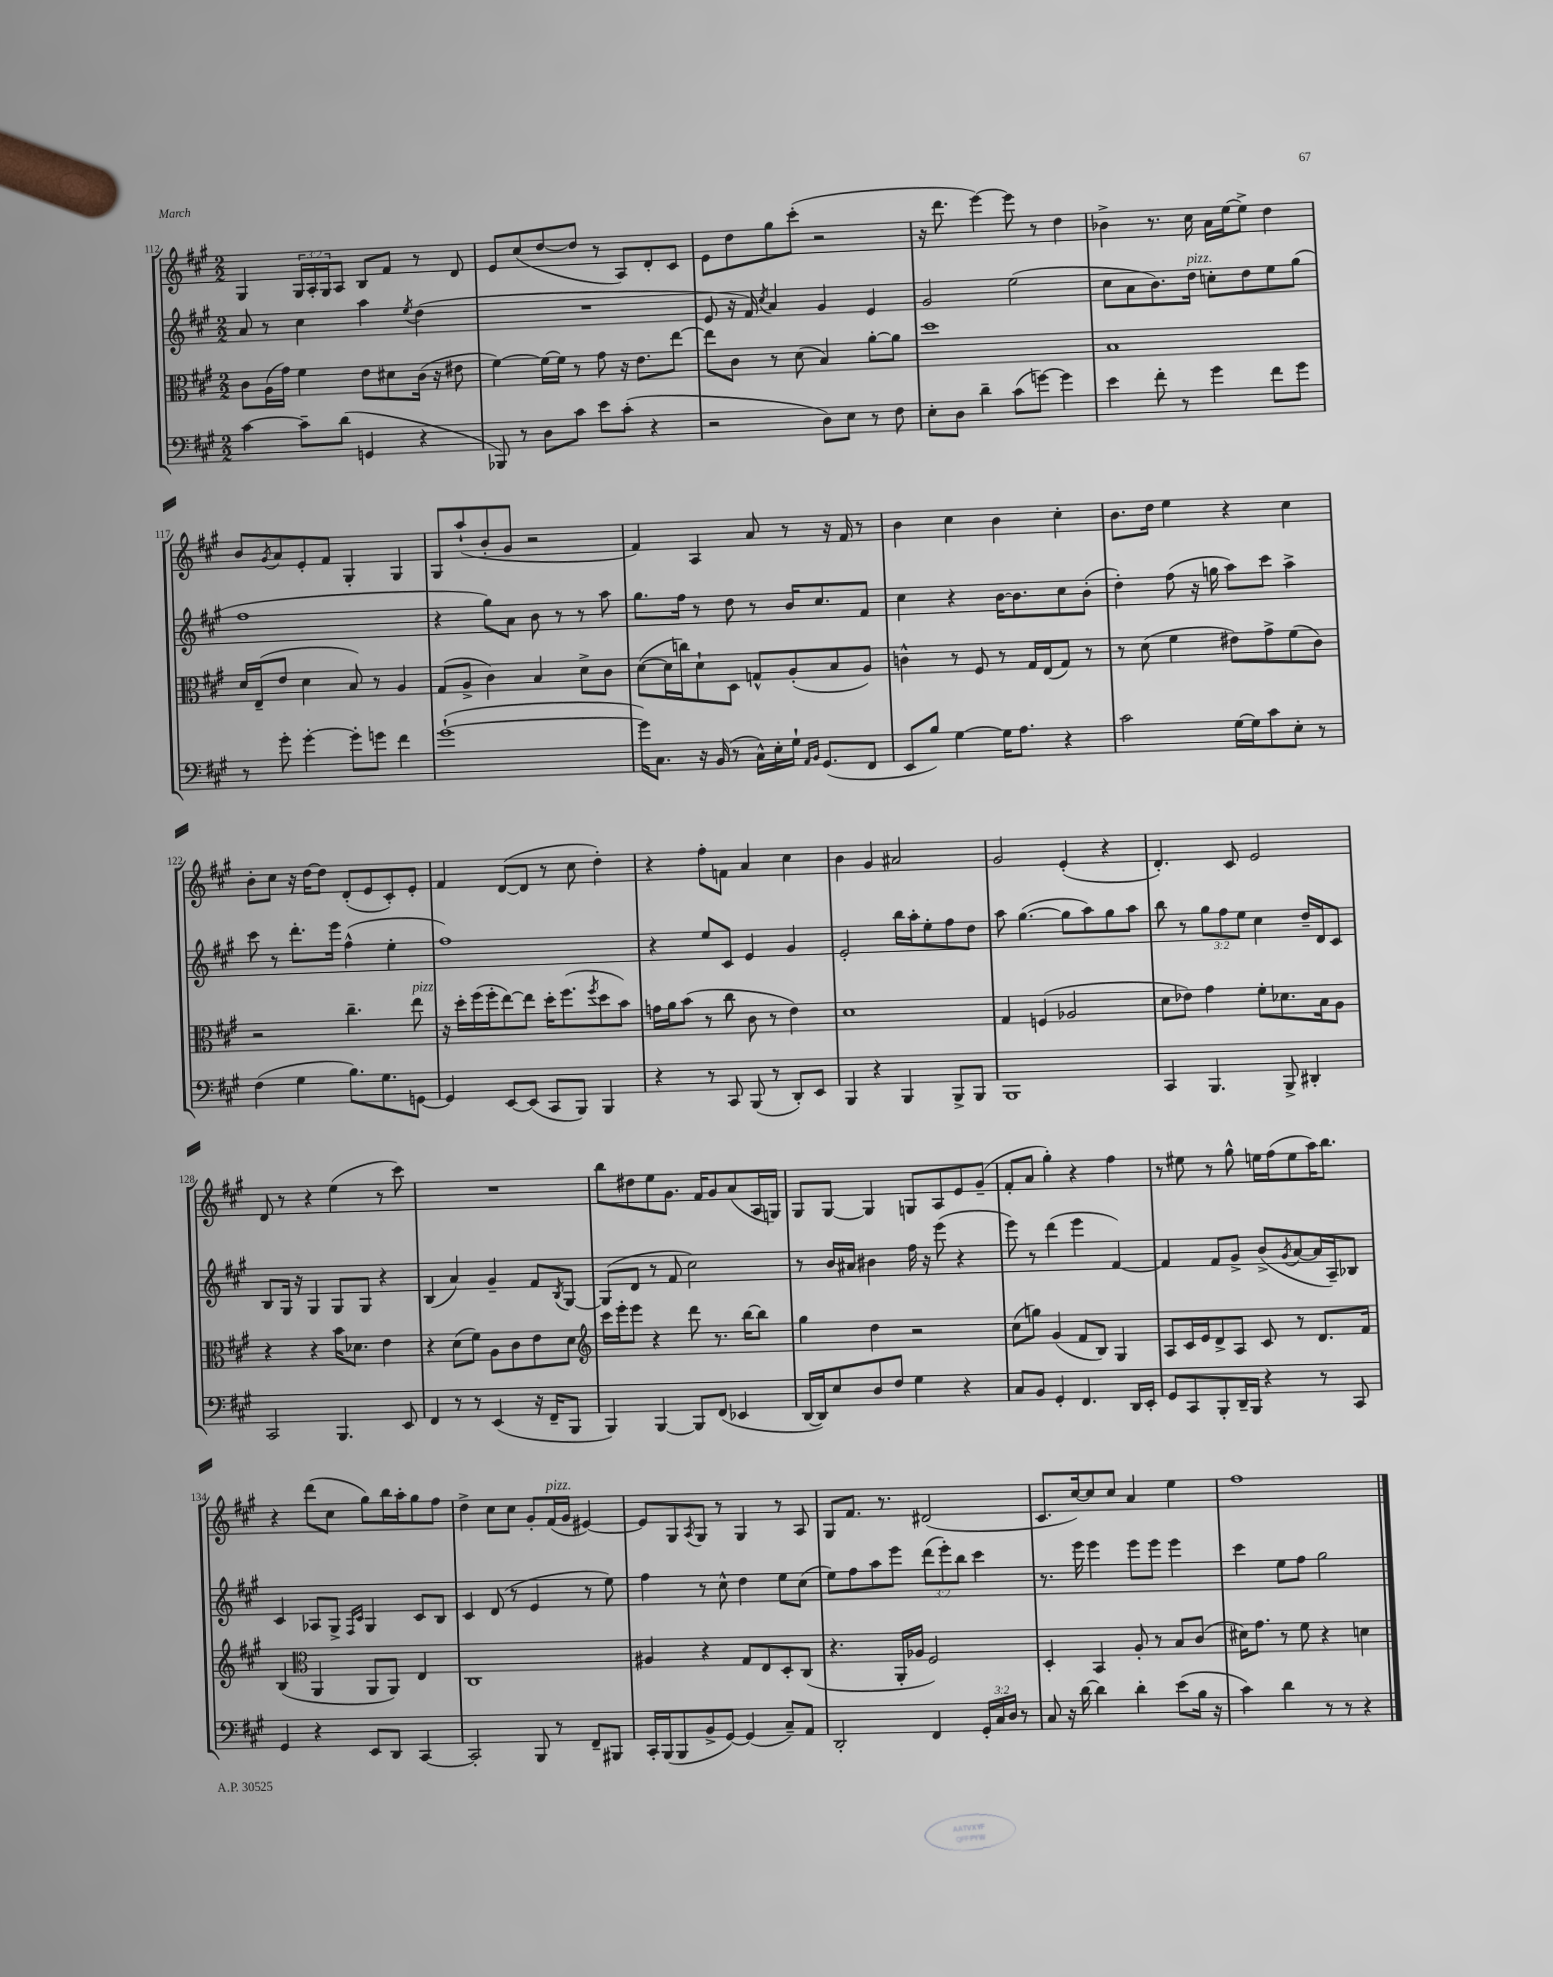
<<
\new StaffGroup <<
\new Staff = "s0" {
    \clef treble \key a \major \numericTimeSignature \time 2/2 \override Staff.TupletNumber.text = #tuplet-number::calc-fraction-text
    gis4 \tuplet 3/2 { gis16 a16-. gis16 } a8 b8 fis'8 r8 d'8 |
    e'8 cis''8( d''8~ d''8 r8 a8) d'8-. cis'8 |
    e'8 d''8 gis''8 cis'''8-.( r2 |
    r16 d'''8. e'''4~) e'''8 r8 d''4 |
    bes'4-> r8. cis''16 a'16 e''16~ e''8-> d''4 |
    b'8 \acciaccatura { gis'8 } a'8 e'8-. fis'8 gis4-. gis4 |
    gis8 a''8-!( b'8-. gis'8 r2 |
    fis'4) a4 a'8 r8 r16 fis'16 r8 |
    b'4 cis''4 b'4 cis''4-. |
    b'8. d''16 e''4 r4 cis''4 |
    b'8-. cis''8 r16 d''16~ d''8 d'8-.( e'8 cis'8-.) e'8-. |
    fis'4 d'8~( d'8 r8 cis''8 d''4-.) |
    r4 fis''8-. f'8 a'4 cis''4 |
    b'4 gis'4 ais'2 |
    gis'2 e'4-.( r4 |
    d'4.-.) cis'8 e'2 |
    d'8 r8 r4 e''4( r8 cis'''8) |
    R1 |
    b''8 dis''8 e''8 gis'8. fis'16 gis'8 a'8( a16 g16) |
    gis8 gis8~ gis4 g8 a8 e'8 gis'8--( |
    fis'8-. a'8 gis''4-.) r4 fis''4 |
    r8 eis''8 r8 gis''8-^ e''16 fis''16( e''8 a''16) b''8. |
    r4 d'''8( cis''8 gis''8) b''16 a''16-. gis''8 fis''8 |
    d''4-> cis''8 cis''8 gis'8-. fis'16^\markup { \italic "pizz." }( gis'16 eis'4~) |
    eis'8 gis8 \acciaccatura { a8 } gis8 r8 gis4 r8 a8 |
    gis8 fis'8. r8. dis'2( |
    cis'8. cis''16~) cis''8 cis''8 a'4 e''4 |
    fis''1 \bar "|." |
}
\new Staff = "s1" {
    \clef treble \key a \major \numericTimeSignature \time 2/2 \override Staff.TupletNumber.text = #tuplet-number::calc-fraction-text
    a'8 r8 cis''4 a''4 \acciaccatura { e''8 } d''4( |
    R1 |
    e'8 r16 fis'16) \acciaccatura { cis''8 } a'4 gis'4 e'4 |
    gis'2 e''2( |
    cis''8 a'8 b'8.) d''16^\markup { \italic "pizz." } c''8-. d''8 e''8 gis''8( |
    fis''1 |
    r4 gis''8) a'8 b'8 r8 r8 a''8 |
    gis''8. fis''16 r8 d''8 r8 b'16 cis''8. fis'8 |
    cis''4 r4 b'16~ b'8. cis''8 b'8-.( |
    d''4-.) fis''8( r16 g''16 a''8) cis'''8 a''4-> |
    cis'''8 r8 d'''8.-. e'''16 fis''4-^( e''4-. |
    fis''1) |
    r4 e''8 cis'8 e'4 gis'4 |
    e'2-. b''16 a''16-. e''8-. fis''8 d''8 |
    a''8 gis''4.~( gis''8 a''8) gis''8 a''8 |
    b''8 r8 \tuplet 3/2 { gis''8 fis''8 e''8 } cis''4 d''16-- d'16 cis'8 |
    b8 gis16 r16 gis4 gis8 gis8 r4 |
    b4( a'4) gis'4-- fis'8 \acciaccatura { b8 } gis8~ |
    gis8( d'8 r8 fis'8 cis''2) |
    r8 b'16 ais'16 bis'4 fis''16 r16 e'''8( r4 |
    e'''8) r8 d'''4( e'''4 fis'4~) |
    fis'4 fis'8 gis'8-> b'8->( \acciaccatura { gis'8 } a'8~ a'16 a16--) bes8 |
    cis'4 aes8 gis8-> \grace { fis16 cis'16 } gis4 cis'8 b8 |
    cis'4 d'8( r8 e'4 r8 e''8) |
    fis''4 r8 cis''8-^ d''4 e''8 cis''8( |
    e''8) fis''8 a''8 e'''8 \tuplet 3/2 { d'''8( e'''8-.) b''8 } cis'''4 |
    r8. e'''16 e'''4 e'''8 e'''8 e'''4 |
    cis'''4 e''8 fis''8 gis''2 \bar "|." |
}
\new Staff = "s2" {
    \clef alto \key a \major \numericTimeSignature \time 2/2
    cis'8 a16( gis'16) fis'4 e'8 dis'8 cis'16( r16 eis'8 |
    fis'4~) fis'16~ fis'16 r8 gis'8 r16 e'8. e''8~ |
    e''8 cis'8 r8 d'8( b4) a'8~-. a'8 |
    d''1 |
    b1 |
    d'16 e16--( e'8 d'4 b8) r8 a4 |
    gis8( a8-> cis'4) b4 d'8-> cis'8 |
    d'8~( d'16 c''16) d'8-! d8 g8-^ a8-.( b8 a8) |
    c'4-^ r8 fis8 r8 gis16 e16( gis8) r8 |
    r8 d'8( fis'4 eis'8) gis'8-> fis'8( cis'8) |
    r2 cis''4.-- e''8^\markup { \italic "pizz." } |
    r16 d''16-. fis''16( fis''16-. e''8~) e''8 d''16-. fis''8.( \acciaccatura { fis''8 } d''8 b'8) |
    g'16 a'16 b'8( r8 cis''8 cis'8 r8 e'4) |
    d'1 |
    gis4 f4( aes2 |
    d'8 ees'8) gis'4 fis'8-. des'8. b16 a8 |
    r4 r4 b'16 des'8. e'4 |
    r4 d'8( fis'8) a8 cis'8 e'8 d'8 |
    \clef treble cis'''16 e'''16-. e'''8 r4 d'''8 r8. b''16~ b''8 |
    gis''4 d''4 r2 |
    cis''8( g''8) gis'4( fis'8 b8) gis4 |
    a8 cis'16 e'16 d'8-> a8 cis'8 r8 d'8. fis'16 |
    b4( \clef alto a,4 a,8 a,8) e4 |
    cis1 |
    ais4 r4 gis8 e8 d8-. cis8( |
    r4. a,16-. aes16 fis2) |
    d4-. b,4 a8-. r8 b8 cis'8( |
    dis'16) gis'8. r8 fis'8 r4 d'4 \bar "|." |
}
\new Staff = "s3" {
    \clef bass \key a \major \numericTimeSignature \time 2/2 \override Staff.TupletNumber.text = #tuplet-number::calc-fraction-text
    cis'4~ cis'8-- d'8( g,4 r4 |
    bes,,8) r8 d8 cis'8 e'8 cis'8-.( r4 |
    r2 d8) e8 r8 fis8 |
    e8-. d8 d'4-- cis'8( g'8~) g'4 |
    e'4 fis'8-. r8 gis'4 fis'8 gis'8 |
    r8 gis'8-. gis'4~-. gis'8-. g'8 fis'4 |
    gis'1~-!( |
    gis'16) cis8. r16 b,16( r8 cis16-^) e16-. gis16-! \grace { a,16 b,16 } gis,8.( fis,8 |
    e,8 b8) gis4~ gis16 a8. r4 |
    cis'2 gis16~ gis16 cis'8 e8-. r8 |
    fis4( gis4 b8.) gis8. g,8~ |
    g,4 e,8~ e,8( cis,8 b,,8) b,,4 |
    r4 r8 cis,8 b,,8( r8 d,8-.) e,8 |
    b,,4 r4 b,,4 b,,8-> b,,8 |
    b,,1 |
    cis,4 b,,4. b,,8-> dis,4-. |
    cis,2 b,,4. e,8 |
    fis,4 r8 r8 e,4( r16 fis,16-- b,,8 |
    b,,4) b,,4~ b,,8 fis,8( ees,4 |
    d,16~ d,16) e8 d8 fis8 gis4 r4 |
    cis8 b,8 gis,4-. fis,4. d,16 e,16-. |
    gis,8 cis,8 b,,8-. d,16-- b,,16 r4 r8 cis,8 |
    gis,4 r4 e,8 d,8 cis,4~ |
    cis,2-. b,,8 r8 fis,8-- bis,,8 |
    cis,16-. b,,16( b,,8 b,8-> gis,8~) gis,4( cis8--) a,8 |
    d,2-. fis,4 \tuplet 3/2 { gis,16-. cis16 d16 } r8 |
    cis8 r16 d'16~ d'4 d'4-. e'8( b16 r16 |
    cis'4) d'4 r8 r8 r4 \bar "|." |
}
>>
>>
\layout { \context { \Score currentBarNumber = #112 } }
